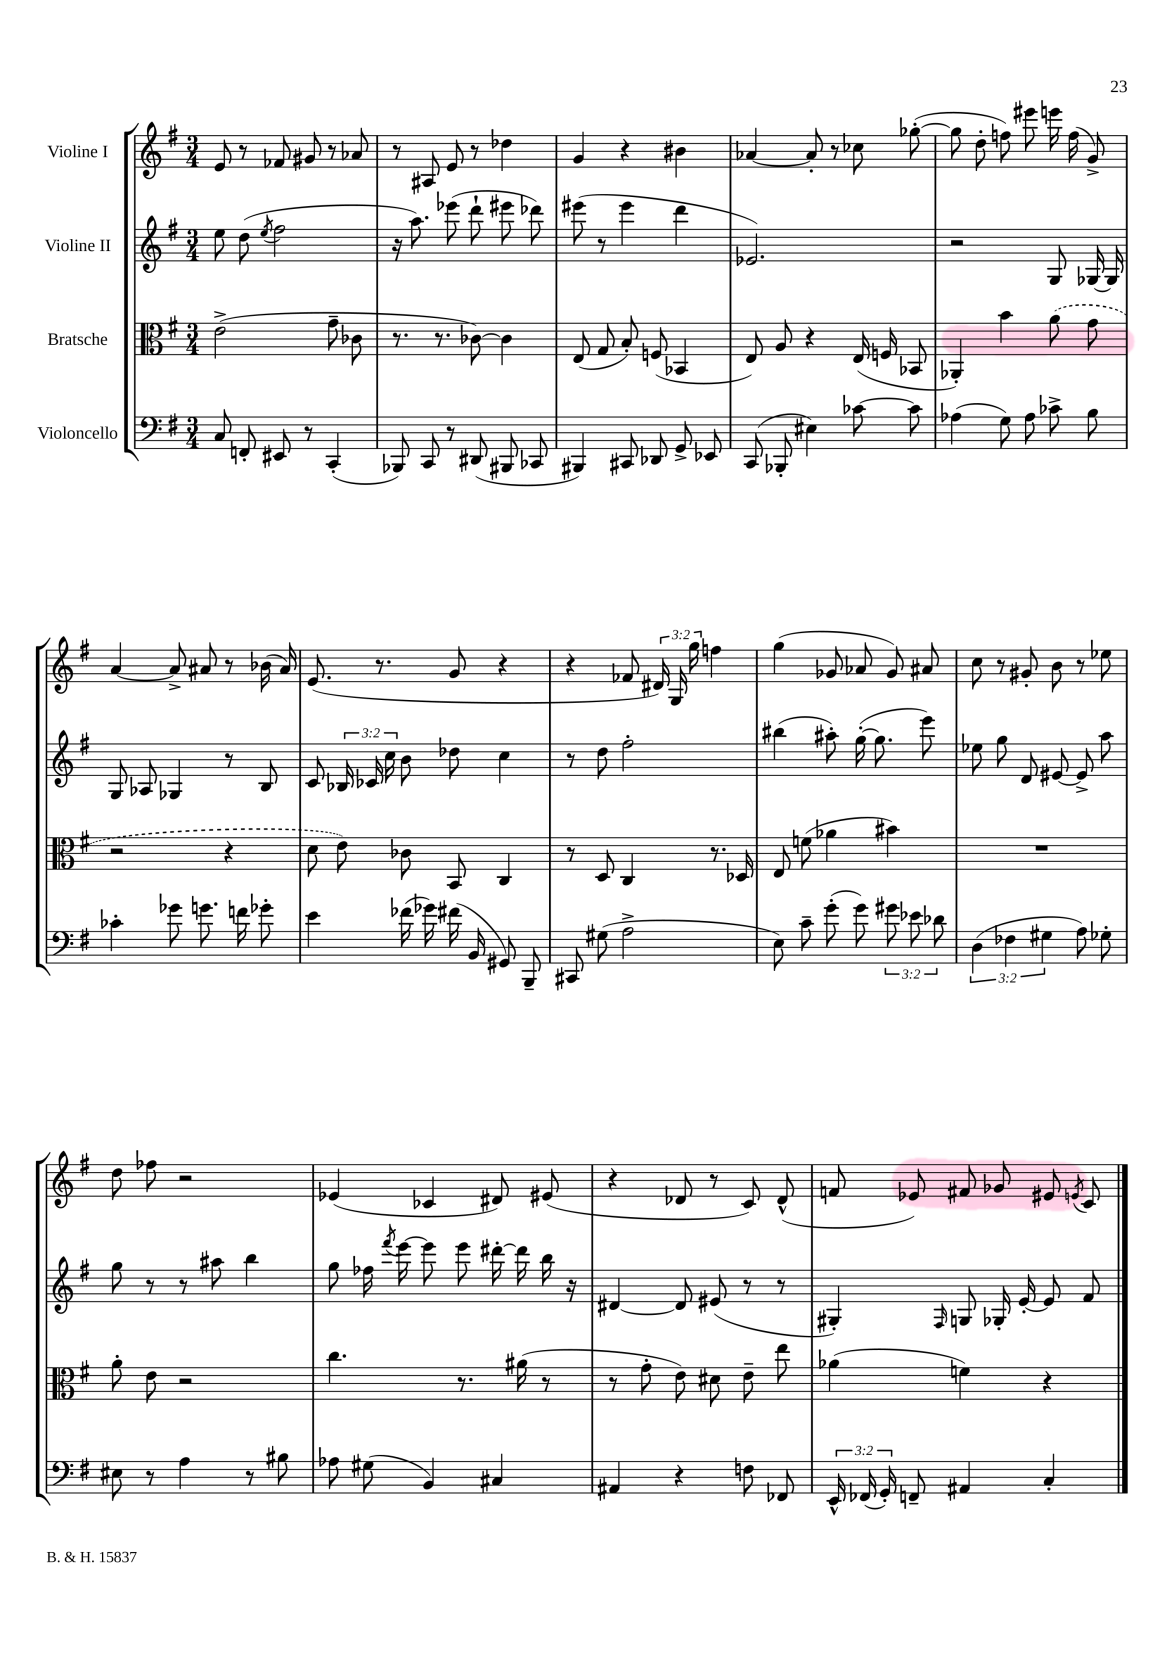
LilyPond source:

<<
\new StaffGroup <<
\new Staff = "s0" \with { instrumentName = "Violine I" } {
    \clef treble \key g \major \numericTimeSignature \time 3/4 \override Staff.TupletNumber.text = #tuplet-number::calc-fraction-text
    \autoBeamOff e'8 r8 fes'8 gis'8 r8 aes'8 |
    r8 ais8 e'8 r8 des''4 |
    g'4 r4 bis'4 |
    aes'4~ aes'8-. r8 ces''8 ges''8~-.( |
    ges''8 d''8-. f''8) eis'''8 e'''16 f''16( g'8->) |
    a'4~ a'8-> ais'8 r8 bes'16( ais'16) |
    e'8.( r8. g'8 r4 |
    r4 fes'8 \tuplet 3/2 { dis'16) g16 g''16 } f''4 |
    g''4( ges'8 aes'8 ges'8) ais'8 |
    c''8 r8 gis'8-. b'8 r8 ees''8 |
    d''8 fes''8 r2 |
    ees'4( ces'4 dis'8) eis'8( |
    r4 des'8 r8 c'8) des'8-^( |
    f'8 ees'8) fis'8 ges'8 eis'8 \acciaccatura { e'8 } c'8 \bar "|." |
}
\new Staff = "s1" \with { instrumentName = "Violine II" } {
    \clef treble \key g \major \numericTimeSignature \time 3/4 \override Staff.TupletNumber.text = #tuplet-number::calc-fraction-text
    \autoBeamOff e''8 d''8( \acciaccatura { e''8 } fis''2 |
    r16 a''8.) ees'''8( d'''8-! eis'''8 des'''8) |
    eis'''8( r8 eis'''4 d'''4 |
    ees'2.) |
    r2 g8 ges16~ ges16 |
    g8 aes8 ges4 r8 b8 |
    c'8 \tuplet 3/2 { bes16 ces'16 c''16 } b'8 des''8 c''4 |
    r8 d''8 fis''2-. |
    bis''4( ais''8-.) g''16~-.( g''8. e'''8) |
    ees''8 g''8 d'8 eis'8~ eis'8-> a''8 |
    g''8 r8 r8 ais''8 b''4 |
    g''8 fes''16 \acciaccatura { fis'''8 } e'''16~ e'''8 e'''8 dis'''16~-. dis'''16 b''16 r16 |
    dis'4~ dis'8 eis'8( r8 r8 |
    gis4-.) \grace { fis16 } g8 ges16-. e'16~-. e'8 fis'8 \bar "|." |
}
\new Staff = "s2" \with { instrumentName = "Bratsche" } {
    \clef alto \key g \major \numericTimeSignature \time 3/4
    \autoBeamOff e'2->( g'8-- ces'8 |
    r8. r8. ces'8~) ces'4 |
    e8( g8 b8-.) f8( bes,4 |
    e8) a8 r4 e16( f16 bes,8 |
    aes,4-.) b'4 \once \slurDashed a'8( g'8 |
    r2 r4 |
    d'8 e'8) ces'8 b,8 c4 |
    r8 d8 c4 r8. des16 |
    e8 f'8( aes'4 bis'4) |
    R2. |
    a'8-. e'8 r2 |
    c''4. r8. ais'16( r8 |
    r8 g'8-. e'8) dis'8 e'8-- e''8 |
    aes'4( f'4) r4 \bar "|." |
}
\new Staff = "s3" \with { instrumentName = "Violoncello" } {
    \clef bass \key g \major \numericTimeSignature \time 3/4 \override Staff.TupletNumber.text = #tuplet-number::calc-fraction-text
    \autoBeamOff c8 f,8-. eis,8 r8 c,4-.( |
    bes,,8) c,8 r8 dis,8( bis,,8 ces,8 |
    bis,,4) cis,8 des,8 g,8-> ees,8 |
    c,8( bes,,8-. eis4) ces'8~ ces'8 |
    aes4( g8) aes8 ces'8-> b8 |
    ces'4-. ges'8 g'8. f'16 ges'8-. |
    e'4 fes'16( ges'16) fis'16( b,16 gis,8) b,,8-- |
    cis,8 gis8( a2-> |
    e8) c'8-- g'8-.( g'8) \tuplet 3/2 { gis'8 ees'8 des'8 } |
    \tuplet 3/2 { d4( fes4 gis4 } a8) ges8-. |
    eis8 r8 a4 r8 bis8 |
    aes8 gis8( b,4) cis4 |
    ais,4 r4 f8 fes,8 |
    \tuplet 3/2 { e,16-^ fes,16( g,16-.) } f,8-- ais,4 c4-. \bar "|." |
}
>>
>>
\layout { \context { \Score \remove "Bar_number_engraver" } }
